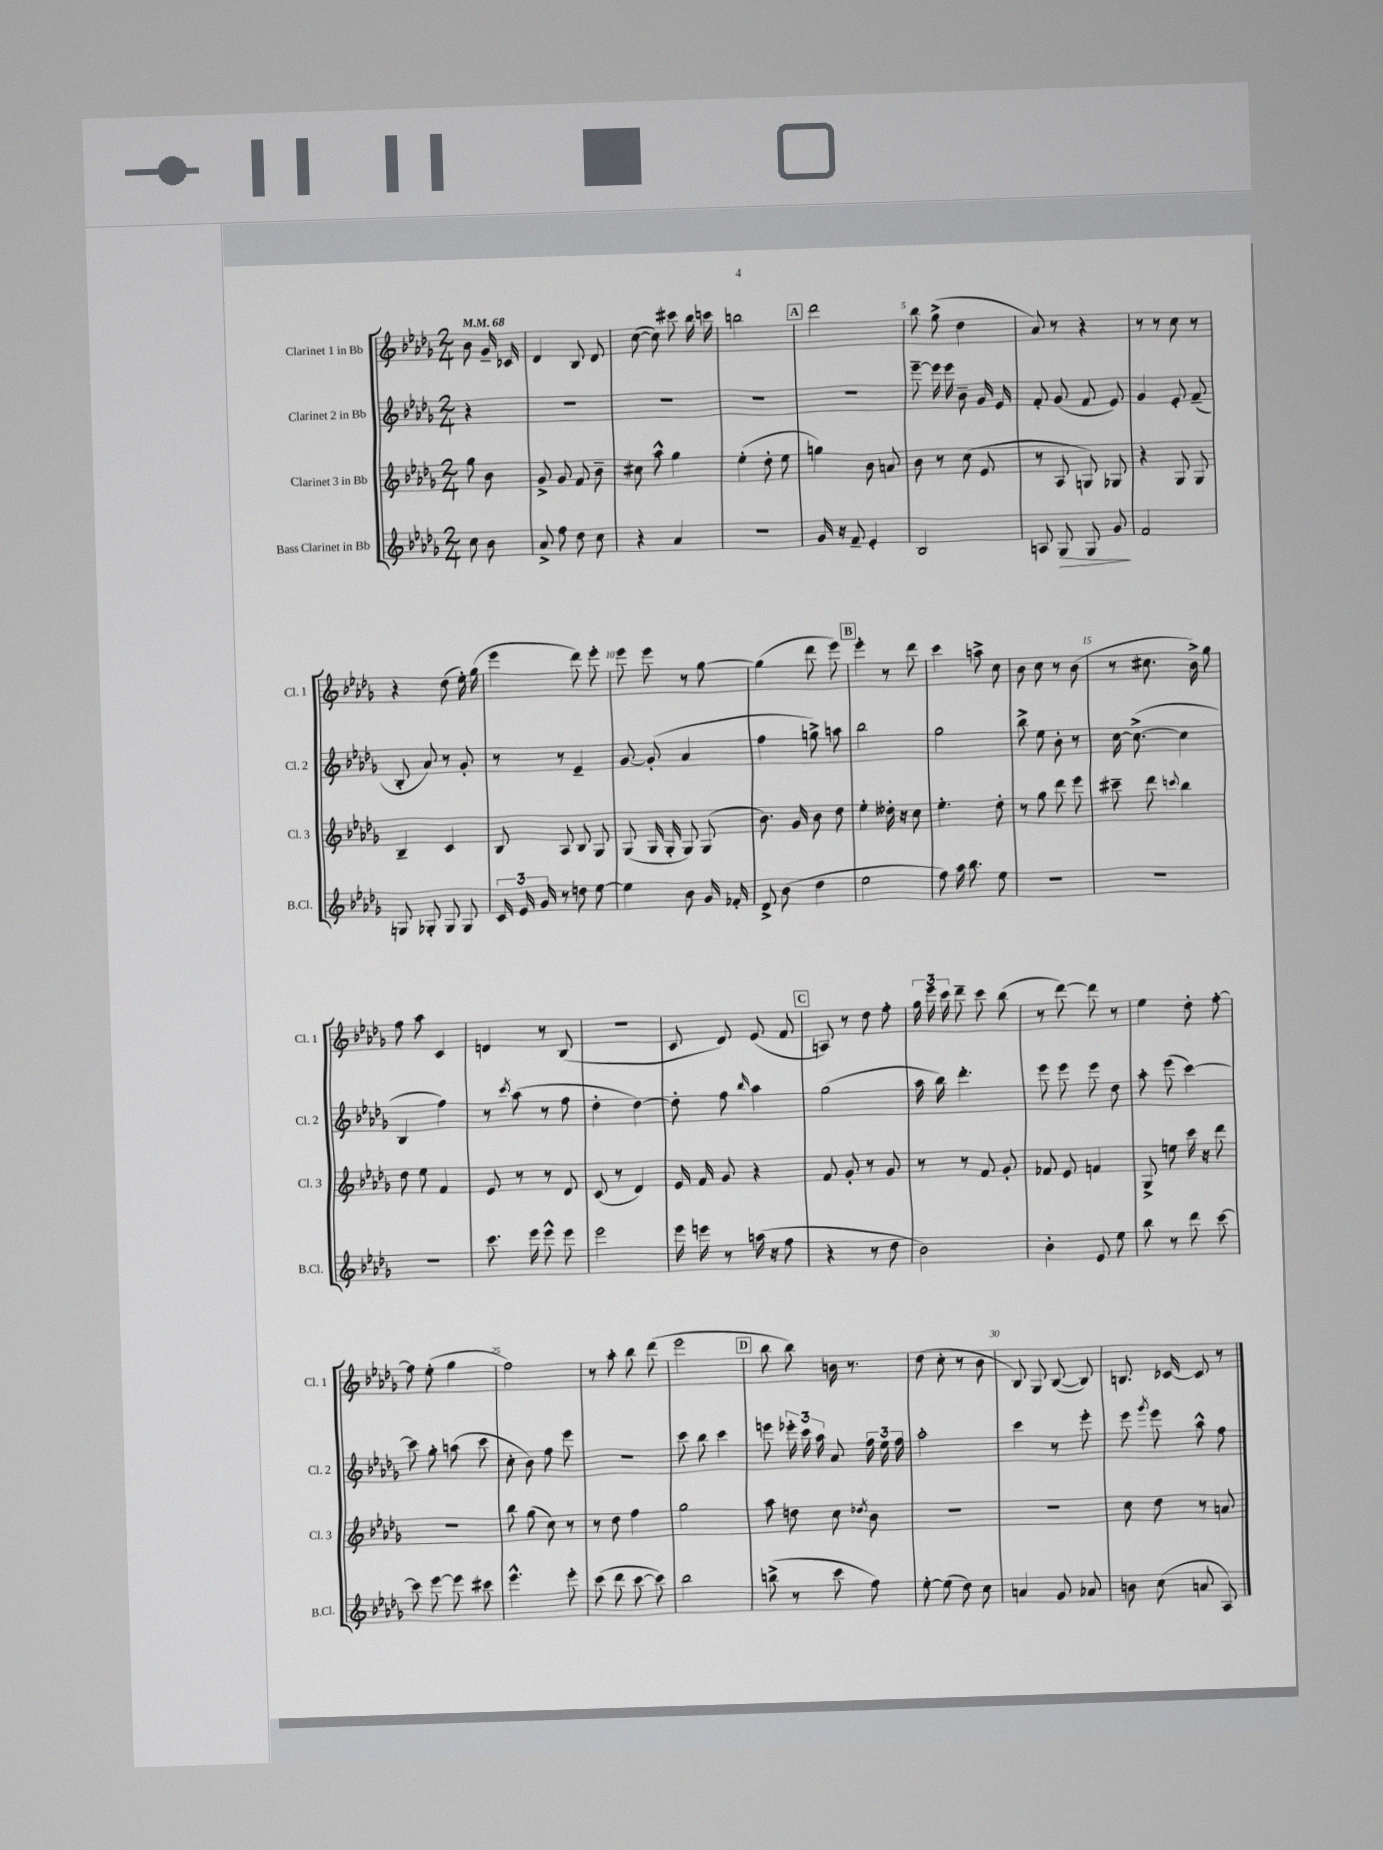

**kern	**kern	**kern	**kern
*staff4	*staff3	*staff2	*staff1
*clefG2	*clefG2	*clefG2	*clefG2
*k[b-e-a-d-g-]	*k[b-e-a-d-g-]	*k[b-e-a-d-g-]	*k[b-e-a-d-g-]
*M2/4	*M2/4	*M2/4	*M2/4
*MM68	*MM68	*MM68	*MM68
8cc\	8gg-\	4r	8b-\
8b-\	8b-\	.	16g-~/
.	.	.	16c-/
=	=	=	=
8a-^/	8g-^/	2r	4d-/
8ff\	8g-/	.	.
8dd-\	8f/	.	8B-/
8cc\	8b-~\	.	8d-/
=	=	=	=
4r	8cc#\	2r	([8cc\
.	8aa-^^\	.	8cc\])
4a-/	4gg-\	.	8ccc#\
.	.	.	16bb-\
.	.	.	16ccc\
=	=	=	=
2r	(4ee-'\	2r	2bb\
.	8dd-'\	.	.
.	8ee-\	.	.
=	=	=	=
16g-/	4gg\)	2r	2ddd-\
16r	.	.	.
8f~/	.	.	.
4e-'/	8b-\	.	.
.	8a/	.	.
=	=	=	=
2B-/	8b-\	[8eee-~\	8bb-\
.	8r	16eee-\]	(8gg-^\
.	.	16eee-\	.
.	(8cc\	8b-~\	4dd-\
.	8e-/	16g-/	.
.	.	16e-/	.
=	=	=	=
8A/	8r	8f'/	8a-/)
8G-/	8A-/	(8g-/	8r
8G-/	8G/)	8f/	4r
8g-/	8G-/	8e-/)	.
=	=	=	=
2f/	4r	4g-/	8r
.	.	.	8r
.	8G-/	8e-'/	8cc\
.	8G-/	(8f~/	8r
=	=	=	=
8G/	4B-~/	8B-'/	4r
8G-'/	.	8a-/)	.
8G-/	4c/	8r	(8dd-\
8G-/	.	8g-'/	16ee-'\)
.	.	.	(16gg-\
=	=	=	=
24c/	8B-/	8r	4eee-\
24e-/	.	.	.
24g-/	.	.	.
8r	8A-/	8r	.
8dd\	8B-/	4e-~/	8ddd-\)
[8ee-\	8G-/	.	8eee-'\
=	=	=	=
4ee-\]	(8G-/	[8g-/	8eee-\
.	16G-/	(8g-'/]	8eee-\
.	16G-'/	.	.
8b-\	8G-/)	4a-/	8r
16g-/	(8G-/	.	[8gg-\
16f-'/	.	.	.
=	=	=	=
8d-^/	8.b-\)	4ff\	(4gg-\]
(8b-\	.	.	.
.	16g-/	.	.
4dd-\	8b-\	8gg^\)	8ddd-\
.	8dd-\	8aa\	8eee-\)
=	=	=	=
2ee-\	4ee-'\	2bb-\	4eee-'\
.	16dd--'\	.	8r
.	16r	.	.
.	8cc\	.	8ddd-\
=	=	=	=
8ff\)	4.ee-'\	2gg-\	4ccc\
16aa-\	.	.	.
8.bb-\	.	.	.
.	.	.	8aa^\
8ee-\	8dd-'\	.	8cc\
=	=	=	=
2r	8r	8bb-^\	8b-\
.	8gg-\	8ee-\	8cc\
.	8ddd-\	8b-'\	8r
.	8eee-\	8r	(8b-\
=	=	=	=
2r	8ccc#~\	[16cc\	8r
.	.	(8.cc^\_	.
.	8ddd-\	.	8.cc#\
.	8qqccc/	.	.
.	4bb-\	4cc\]	.
.	.	.	16b-^\)
.	.	.	8gg-\
=	=	=	=
2r	8dd-\	4B-/	8ff\
.	8ee-\	.	8aa-\
.	4f/	4ff\)	4c/
=	=	=	=
8.ccc\	8e-/	8r	4d/
.	.	8qccc/	.
.	8r	(8aa-\	.
16eee-\	.	.	.
8eee-^^\	8r	8r	8r
8eee-\	8d-/	8ff\	(8B-/
=	=	=	=
2eee-\	(8c/	4dd-'\	2r
.	8r	.	.
.	4d-/)	[4dd-\)	.
=	=	=	=
16eee-\	16e-/	8dd-'\]	8c/
16eee\	16f/	.	.
8r	8g-/	8ff\	8d-/)
.	.	16qqbb-/	.
(16aa\	4r	4aa-\	(8e-/
16r	.	.	.
8ff\	.	.	8f/
=	=	=	=
4r	8f/	(2gg-\	8A/)
.	8g-'/	.	8r
8r	8r	.	8dd-\
8dd-\	8g-/	.	8ff'\
=	=	=	=
2b-\)	8r	16aa-\	24gg-\
.	.	.	24eee-\
.	.	16bb-\)	.
.	.	.	24ccc\
.	8r	4.ddd-'\	8ddd-~\
.	8f/	.	8ccc\
.	8g-'/	.	(8bb-\
=	=	=	=
4b-'\	8f-/	8eee-\	8r
.	8e-/	8eee-\	[8ddd-\)
8e-/	4f/	8eee-\	8ddd-\]
8ee-\	.	8dd-\	8r
=	=	=	=
8bb-\	8G-^/	8aa-'\	4ee-\
8r	8ee\	(8eee-\	.
8ddd-\	16ccc\	[4ccc\)	8dd-'\
.	16r	.	.
[8ccc\	8ddd-\	.	[8ff'\
=	=	=	=
8ccc\]	2r	8ccc\]	8ff\]
[8eee-\	.	8gg-'\	(8ee-'\
8eee-\]	.	(8aa\	4gg-\
8ccc#\	.	8ccc\	.
=	=	=	=
4.eee-^^\	8bb-\	8cc'\	2ff\)
.	(8gg-\	8b-\)	.
.	8cc\)	8ff\	.
8eee-'\	8r	8eee-\	.
=	=	=	=
(8ccc\	8r	2r	8r
8ddd-\	8dd-\	.	8aa-'\
[8ccc\	4ff\	.	8bb-\
8ccc\])	.	.	(8ddd-\
=	=	=	=
2bb-\	2gg-\	8ccc\	2eee-\
.	.	8bb-\	.
.	.	4ccc\	.
=	=	=	=
(8bb^\	8aa-\	8eee\	8bb-\
8r	8dd\	24eee-'\	8bb-\)
.	.	24ccc\	.
.	.	24aa-\	.
8ccc\	8cc\	8a-/	16b\
.	.	.	8.r
.	8qdd-/	.	.
8ff\)	8b-\	24ff\	.
.	.	24ee-\	.
.	.	24ff\	.
=	=	=	=
[8ee-'\	2r	2aa-'\	(8dd-\
(8ee-\]	.	.	8cc'\
8dd-\)	.	.	8r
8cc\	.	.	8b-\
=	=	=	=
4a/	2r	4ccc\	8B-/)
.	.	.	8G-/
8g-/	.	8r	([8B-/
8a-/	.	8eee-'\	8B-/])
=	=	=	=
8b\	8cc\	8eee-\	8.B/
.	.	8qggg-/	.
(8cc\	8dd-\	8eee-\	.
.	.	.	[16c-/
8a/	8r	8aa-^^\	8c-/]
8A-/)	8a/	8ff\	8r
==	==	==	==
*-	*-	*-	*-
